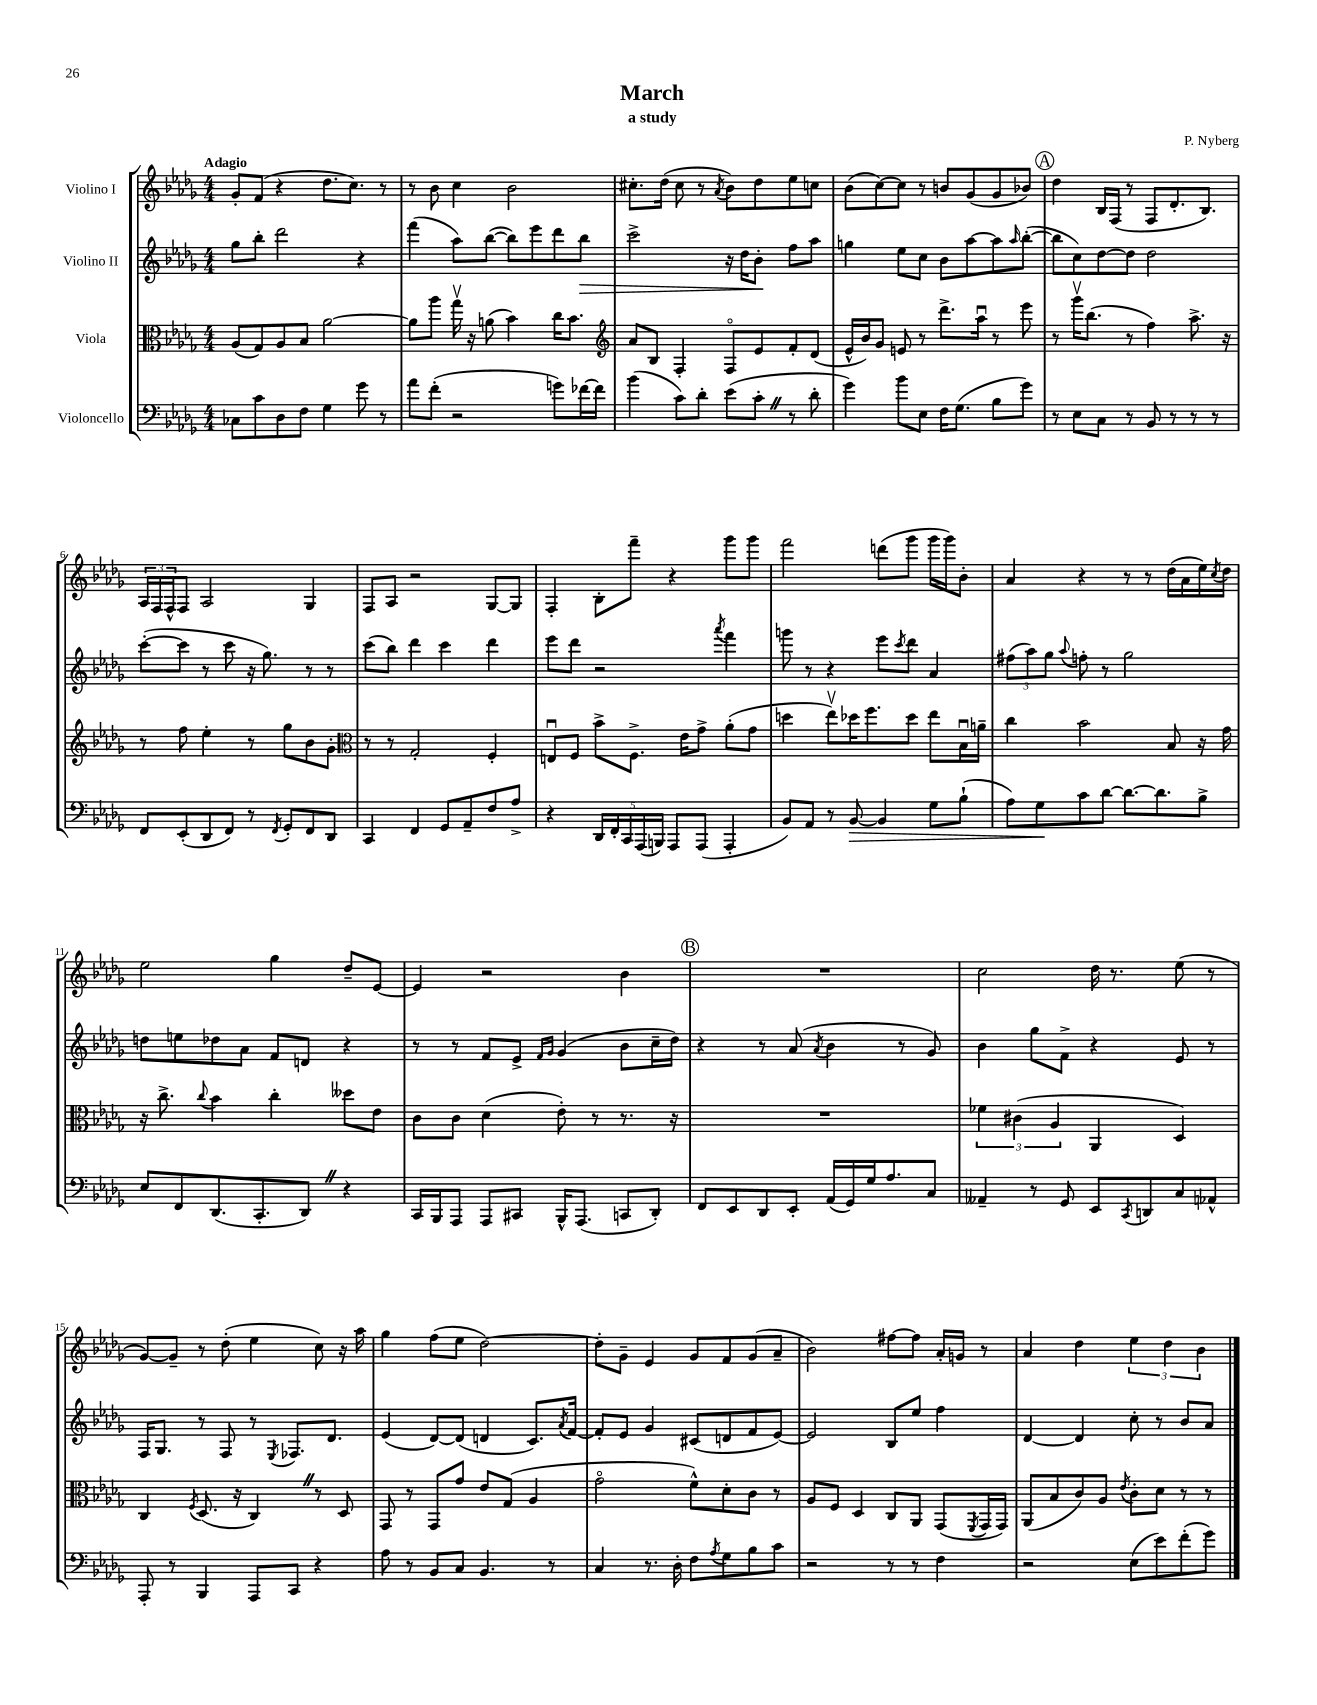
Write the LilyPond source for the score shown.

\header { title = "March" composer = "P. Nyberg" subtitle = "a study" }
<<
\new StaffGroup <<
\new Staff = "s0" \with { instrumentName = "Violino I" } {
    \clef treble \key des \major \numericTimeSignature \time 4/4 \tempo "Adagio"
    ges'8-. f'8( r4 des''8. c''8.) r8 |
    r8 bes'8 c''4 bes'2 |
    cis''8.-. des''16( cis''8 r8 \acciaccatura { aes'8 } bes'8) des''8 ees''8 c''8 |
    bes'8( c''8~) c''8 r8 b'8 ges'8( ges'8 bes'8) |
    \mark \markup { \circle "A" } des''4 bes16 f16( r8 f8 des'8.-. bes8.) |
    \tuplet 3/2 { aes16 f16 f16-^ } f8 aes2 ges4 |
    f8 aes8 r2 ges8~ ges8 |
    f4-. bes8-. f'''8-- r4 ges'''8 ges'''8 |
    f'''2 d'''8( ges'''8 ges'''16 ges'''16) bes'8-. |
    aes'4 r4 r8 r8 des''16( aes'16 ees''16) \acciaccatura { c''8 } des''16 |
    ees''2 ges''4 des''8-- ees'8~ |
    ees'4 r2 bes'4 |
    \mark \markup { \circle "B" } R1 |
    c''2 des''16 r8. ees''8( r8 |
    ges'8~) ges'8-- r8 des''8-.( ees''4 c''8) r16 aes''16 |
    ges''4 f''8( ees''8 des''2~) |
    des''8-. ges'8-- ees'4 ges'8 f'8 ges'8( aes'8-- |
    bes'2) fis''8~ fis''8 aes'16-. g'16 r8 |
    aes'4 des''4 \tuplet 3/2 { ees''4 des''4 bes'4 } \bar "|." |
}
\new Staff = "s1" \with { instrumentName = "Violino II" } {
    \clef treble \key des \major \numericTimeSignature \time 4/4
    ges''8 bes''8-. des'''2 r4 |
    f'''4( aes''8) bes''8~( bes''8) ees'''8 des'''8 bes''8\> |
    c'''2-> r16 des''16 bes'8-.\! f''8 aes''8 |
    g''4 ees''8 c''8 bes'8 aes''8~ aes''8 \grace { aes''16 } bes''8~-.( |
    \mark \markup { \circle "A" } bes''8 c''8) des''8~ des''8 des''2 |
    c'''8~-.( c'''8 r8 c'''8 r16 ges''8.) r8 r8 |
    c'''8( bes''8) des'''4 c'''4 des'''4 |
    ees'''8 des'''8 r2 \acciaccatura { aes'''8 } f'''4 |
    g'''8 r8 r4 ees'''8 \acciaccatura { c'''8 } des'''8 aes'4 |
    \tuplet 3/2 { fis''8( aes''8) ges''8 } \appoggiatura { aes''8 } f''8-. r8 ges''2 |
    d''8 e''8 des''8 aes'8 f'8 d'8 r4 |
    r8 r8 f'8 ees'8-> \grace { f'16 ges'16 } ges'4( bes'8 c''16-- des''16) |
    \mark \markup { \circle "B" } r4 r8 aes'8( \acciaccatura { aes'8 } bes'4 r8 ges'8) |
    bes'4 ges''8 f'8-> r4 ees'8 r8 |
    f16 ges8. r8 f8 r8 \acciaccatura { ees8 } fes8. des'8. |
    ees'4( des'8~) des'8( d'4 c'8.) \acciaccatura { aes'8 } f'16~ |
    f'8-. ees'8 ges'4 cis'8( d'8 f'8 ees'8~) |
    ees'2 bes8 ees''8 f''4 |
    des'4~ des'4 c''8-. r8 bes'8 aes'8 \bar "|." |
}
\new Staff = "s2" \with { instrumentName = "Viola" } {
    \clef alto \key des \major \numericTimeSignature \time 4/4
    aes8( ges8) aes8 bes8 aes'2~ |
    aes'8 aes''8 ges''16\upbow r16 a'8( bes'4) c''16 bes'8. |
    \clef treble aes'8 bes8 f4-. f8\flageolet ees'8 f'8-. des'8( |
    ees'16-^ bes'16) ges'8 e'8 r8 des'''8.-> aes''16\downbow r8 ees'''8 |
    \mark \markup { \circle "A" } r8 ges'''16\upbow bes''8.( r8 f''4) aes''8.-> r16 |
    r8 f''8 ees''4-. r8 ges''8 bes'8 ges'8-. |
    \clef alto r8 r8 ges2-. f4-. |
    e8\downbow f8 bes'8-> f8.-> ees'16 ges'8-> aes'8-.( ges'8 |
    d''4 ees''8\upbow) des''16 f''8. des''8 ees''8 bes16\downbow a'16-- |
    c''4 bes'2 bes8 r16 ges'16 |
    r16 c''8.-> \appoggiatura { c''8 } bes'4 c''4-. deses''8 ees'8 |
    c'8 c'8 des'4( ees'8-.) r8 r8. r16 |
    \mark \markup { \circle "B" } R1 |
    \tuplet 3/2 { fes'4 cis'4( aes4 } aes,4 des4) |
    c4 \acciaccatura { f8 } des8.( r16 c4) \once \override BreathingSign.text = \markup { \musicglyph "scripts.caesura.straight" } \breathe r8 des8 |
    ges,8 r8 ges,8 ges'8 ees'8 ges8( aes4 |
    ges'2\flageolet f'8-^) des'8-. c'8 r8 |
    aes8 f8 des4 c8 aes,8 ges,8( \acciaccatura { f,8 } ges,16 ges,16) |
    aes,8( bes8 c'8) aes8 \acciaccatura { ees'8 } c'8-. des'8 r8 r8 \bar "|." |
}
\new Staff = "s3" \with { instrumentName = "Violoncello" } {
    \clef bass \key des \major \numericTimeSignature \time 4/4
    ces8 c'8 des8 f8 ges4 ges'8 r8 |
    aes'8 f'8-.( r2 g'8) fes'16~ fes'16 |
    bes'4( c'8) des'8-. ees'8( c'8-. \once \override BreathingSign.text = \markup { \musicglyph "scripts.caesura.straight" } \breathe r8 des'8-. |
    ges'4) bes'8 ees8 f16 ges8.( bes8 ges'8) |
    \mark \markup { \circle "A" } r8 ees8 c8 r8 bes,8 r8 r8 r8 |
    f,8 ees,8-.( des,8 f,8) r8 \acciaccatura { f,8 } ges,8-. f,8 des,8 |
    c,4 f,4 ges,8 aes,8-- f8 aes8-> |
    r4 \tuplet 5/4 { des,16 f,16-. c,16 aes,,16( b,,16) } aes,,8 aes,,8( aes,,4-. |
    bes,8) aes,8 r8 bes,8~\> bes,4 ges8 bes8-!( |
    aes8) ges8\! c'8 des'8~ des'8.~ des'8. bes8-> |
    ees8 f,8 des,8.( c,8.-. des,8) \once \override BreathingSign.text = \markup { \musicglyph "scripts.caesura.straight" } \breathe r4 |
    c,16 bes,,16 aes,,8 aes,,8 cis,8 bes,,16-^ aes,,8.( c,8 des,8-.) |
    \mark \markup { \circle "B" } f,8 ees,8 des,8 ees,8-. aes,16( ges,16) ges16 aes8. c8 |
    aeses,4-- r8 ges,8 ees,8 \acciaccatura { c,8 } d,8 c8 aes,8-^ |
    aes,,8-. r8 bes,,4 aes,,8 c,8 r4 |
    aes8 r8 bes,8 c8 bes,4. r8 |
    c4 r8. des16-. f8 \acciaccatura { aes8 } ges8 bes8 c'8 |
    r2 r8 r8 f4 |
    r2 ees8( ees'8) f'8-.( ges'8) \bar "|." |
}
>>
>>
